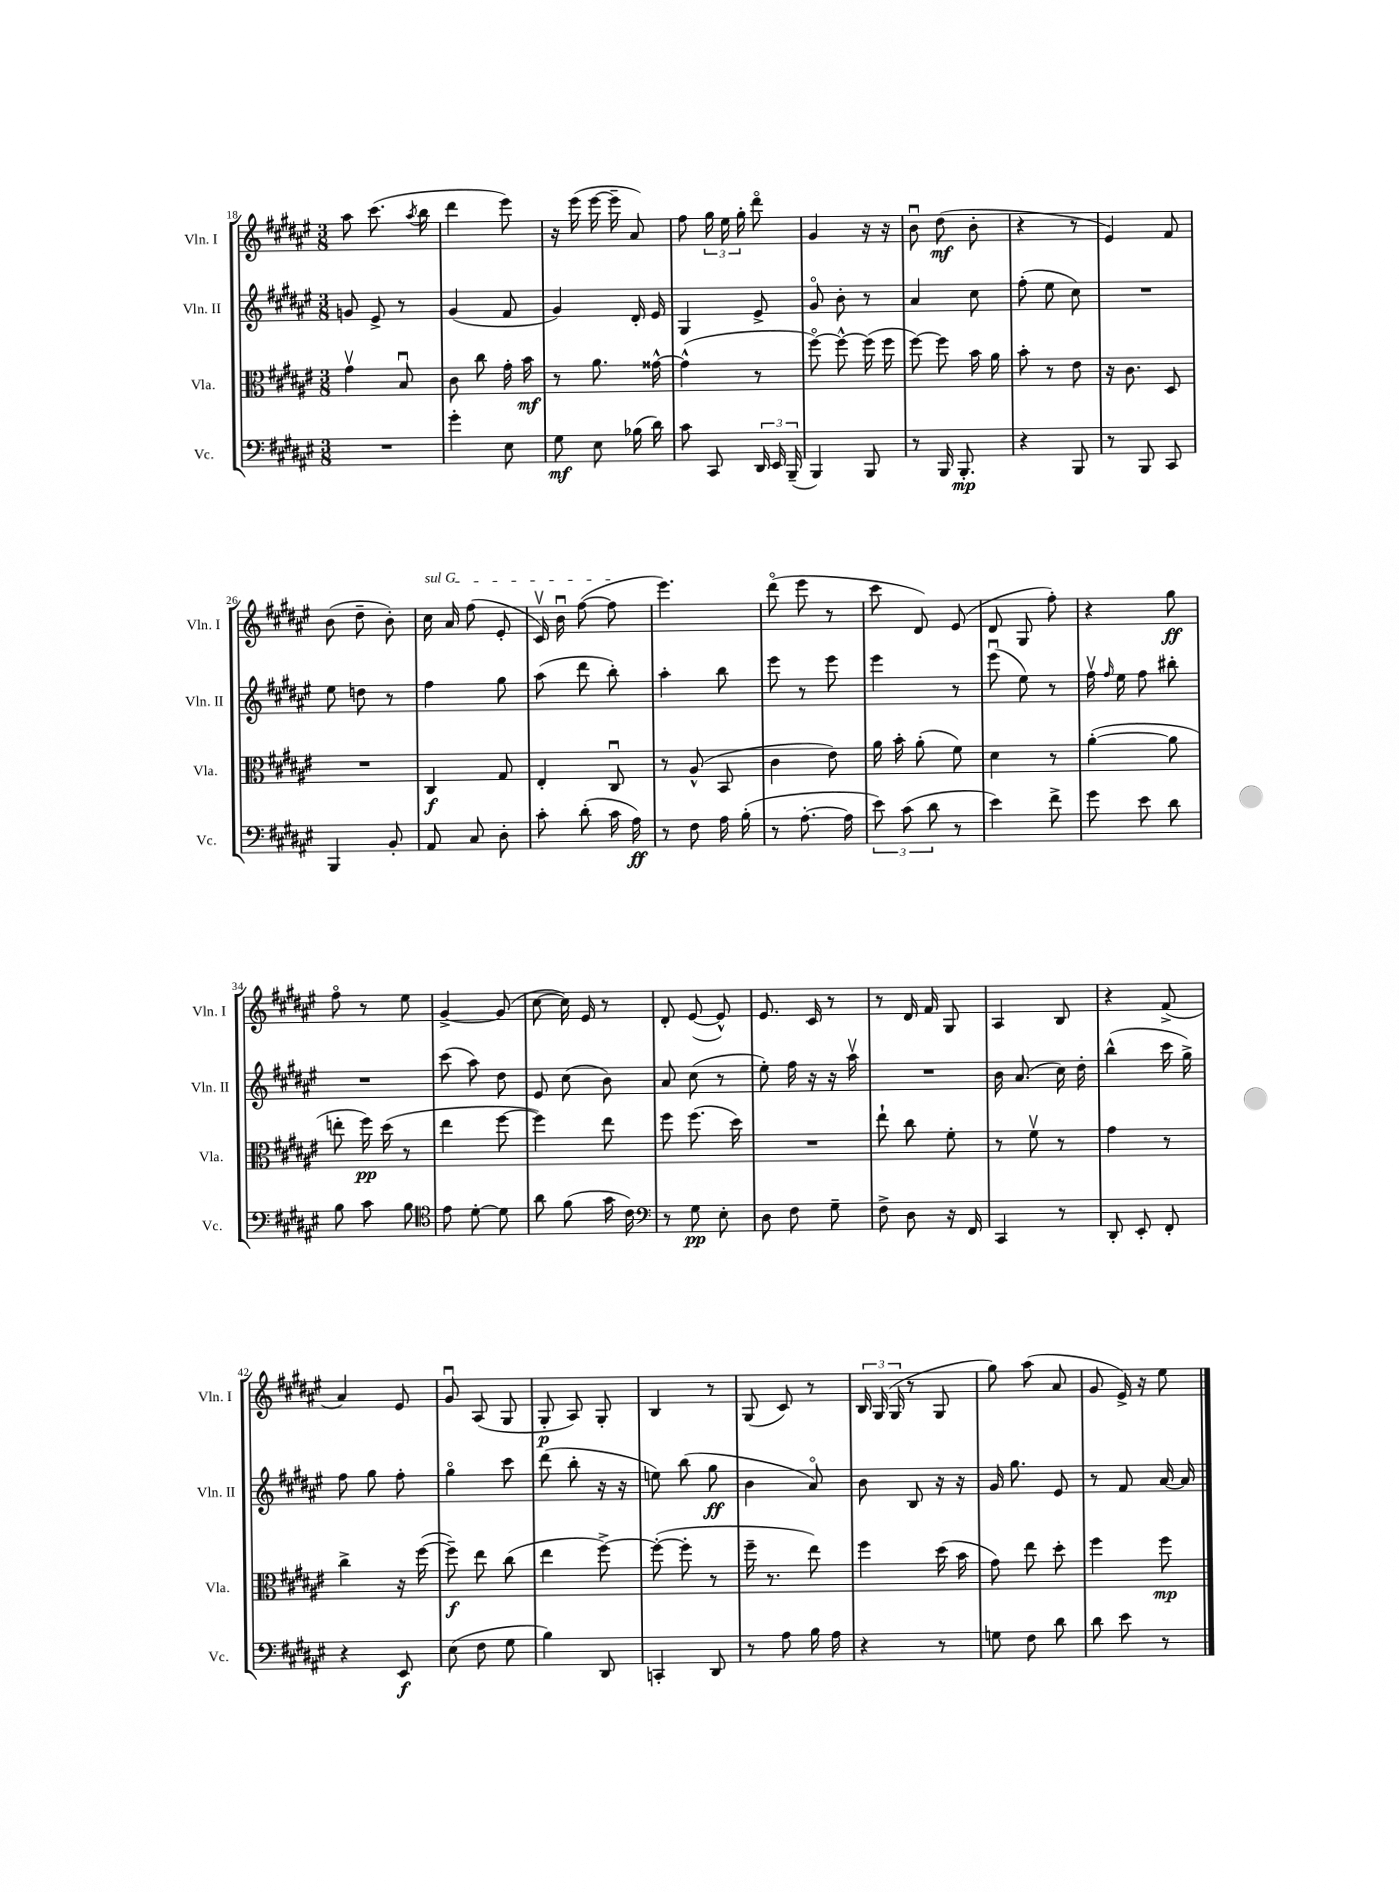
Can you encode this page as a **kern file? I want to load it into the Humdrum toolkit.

**kern	**kern	**kern	**kern
*staff4	*staff3	*staff2	*staff1
*clefF4	*clefC3	*clefG2	*clefG2
*k[f#c#g#d#a#e#]	*k[f#c#g#d#a#e#]	*k[f#c#g#d#a#e#]	*k[f#c#g#d#a#e#]
*M3/8	*M3/8	*M3/8	*M3/8
4.r	4g#v\	8g/	8aa#\
.	.	8e#^/	(8.ccc#\
.	8Bu/	8r	.
.	.	.	8qaa#/
.	.	.	16bb\
=	=	=	=
4g#'\	8c#\	(4g#/	4ddd#\
.	8cc#\	.	.
8E#\	16g#'\	8f#/	8eee#\)
.	16b\	.	.
=	=	=	=
8G#\	8r	4g#/)	16r
.	.	.	(16eee#\
8E#\	8.a#\	.	[16eee#\
.	.	.	16eee#~\]
(16B-\	.	16d#'/	8a#/)
16d#\)	[16g##^^\	16e#/	.
=	=	=	=
8c#\	(4g##^^\]	4G#/	8ff#\
8CC#/	.	.	24gg#\
.	.	.	24ee#\
.	.	.	24gg#'\
24DD#/	8r	8e#^/	8ddd#o\
24EE#/	.	.	.
(24BBB~/	.	.	.
=	=	=	=
4BBB/)	[8ff#o\)	8g#o/	4g#/
.	8ff#^^\_	8b'\	.
8BBB/	(16ff#\]	8r	16r
.	16ff#\	.	16r
=	=	=	=
8r	[8ff#\)	4a#/	8bu\
16BBB/	8ff#\]	.	(8dd#\
8.BBB'/	.	.	.
.	16b\	8cc#\	8b'\
.	16a#\	.	.
=	=	=	=
4r	8b'\	(8ff#'\	4r
.	8r	8ee#\	.
8BBB/	8e#\	8cc#\)	8r
=	=	=	=
8r	16r	4.r	4e#/)
.	8.c#\	.	.
8BBB/	.	.	.
8CC#/	8D#/	.	8f#/
=	=	=	=
4BBB/	4.r	8ee#\	(8b\
.	.	8dd\	8dd#~\
8BB'/	.	8r	8b'\)
=	=	=	=
8AA#/	4C#/	4ff#\	16cc#\
.	.	.	16a#/
8C#/	.	.	(8ff#\
8D#'\	8G#/	8gg#\	8e#'/
=	=	=	=
8c#'\	4E#'/	(8aa#\	16c#v/)
.	.	.	16bu\
(8d#'\	.	8ddd#\	([8ff#\
16c#\	8C#u/	8bb'\)	8ff#\]
16A#\)	.	.	.
=	=	=	=
8r	8r	4aa#'\	4.eee#\)
8F#\	(8A#^^/	.	.
16A#\	8BB/	8bb\	.
(16B'\	.	.	.
=	=	=	=
8r	4c#\	8eee#\	(8ddd#o\
[8.A#'\	.	8r	8eee#\
.	8e#\)	8eee#\	8r
16A#\]	.	.	.
=	=	=	=
12e#\)	16a#\	4eee#\	8ccc#\
.	16b'\	.	.
(12c#\	.	.	.
.	(8a#'\	.	8d#/)
12d#\	.	.	.
8r	8f#\)	8r	(8e#/
=	=	=	=
4e#\)	4d#\	(8eee#u\	8d#/
.	.	8ee#\)	8G#/
8f#^\	8r	8r	8ff#'\)
=	=	=	=
8g#\	([4a#'\	16ff#v\	4r
.	.	16qqff#/	.
.	.	16ee#\	.
8e#\	.	8ff#\	.
8d#\	8a#\]	8bb#'\	8gg#\
=	=	=	=
8B\	8ee'\	4.r	8ff#o\
8c#\	16ff#\)	.	8r
.	(16dd#\	.	.
8B\	8r	.	8ee#\
=	=	=	=
*clefC4	*	*	*
8e#\	4ee#\	(8ccc#\	[4g#^/
[8d#'\	.	8aa#\)	.
8d#\]	[8ff#\	8dd#\	(8g#/]
=	=	=	=
8a#\	4ff#\])	8e#/	[8cc#\
(8f#\	.	(8cc#\	16cc#\])
.	.	.	16e#/
16g#\	8ee#\	8b\)	8r
16c#\)	.	.	.
=	=	=	=
*clefF4	*	*	*
8r	8ff#\	8a#/	8d#'/
8G#\	(8.ff#\	(8cc#\	([8e#/
8E#'\	.	8r	8e#^^/])
.	16dd#\)	.	.
=	=	=	=
8D#\	4.r	8ee#'\)	8.e#/
8F#\	.	16ff#\	.
.	.	16r	16c#/
8G#~\	.	16r	8r
.	.	16aa#v\	.
=	=	=	=
8F#^\	8ee#`\	4.r	8r
8D#\	8cc#\	.	16d#/
.	.	.	16f#/
16r	8f#'\	.	8G#/
16FF#/	.	.	.
=	=	=	=
4CC#/	8r	16b\	4A#/
.	.	(8.a#/	.
.	8f#v\	.	.
8r	8r	16cc#\)	8B/
.	.	16dd#'\	.
=	=	=	=
8DD#'/	4g#\	(4bb^^\	4r
8EE#'/	.	.	.
8FF#'/	8r	16ccc#\	(8f#^/
.	.	16gg#^\)	.
=	=	=	=
4r	4cc#^\	8ff#\	4a#/)
.	.	8gg#\	.
8EE#/	16r	8ff#'\	8e#/
.	([16ff#\	.	.
=	=	=	=
(8E#\	8ff#~\])	4gg#o\	8g#u/
8F#\	8ee#\	.	(8A#/
8G#\	(8cc#\	8ccc#\	8G#/
=	=	=	=
4B\)	4ee#\	(8ddd#\	8G#'/
.	.	8bb'\	8A#/)
8DD#/	[8ff#^\)	16r	8G#'/
.	.	16r	.
=	=	=	=
4CC'/	(8ff#'\_	8ee\)	4B/
.	8ff#'\]	(8bb\	.
8DD#/	8r	8gg#\	8r
=	=	=	=
8r	16ff#~\	4b\	(8G#/
.	8.r	.	.
8A#\	.	.	8c#/)
16B\	8ee#\)	8a#o/)	8r
16A#\	.	.	.
=	=	=	=
4r	4ff#\	8b\	24B/
.	.	.	(24G#/
.	.	.	24G#/
.	.	8B/	8r
8r	(16dd#\	16r	8G#/
.	16b\	16r	.
=	=	=	=
8G\	8g#\)	16g#/	8gg#\)
.	.	8.gg#\	.
8F#\	8ee#\	.	(8aa#\
8d#\	8dd#'\	8e#/	8a#/
=	=	=	=
8d#\	4ff#\	8r	8g#/
8e#\	.	8f#/	16e#^/)
.	.	.	16r
8r	8ff#\	[16a#/	8ee#\
.	.	16a#/]	.
==	==	==	==
*-	*-	*-	*-
